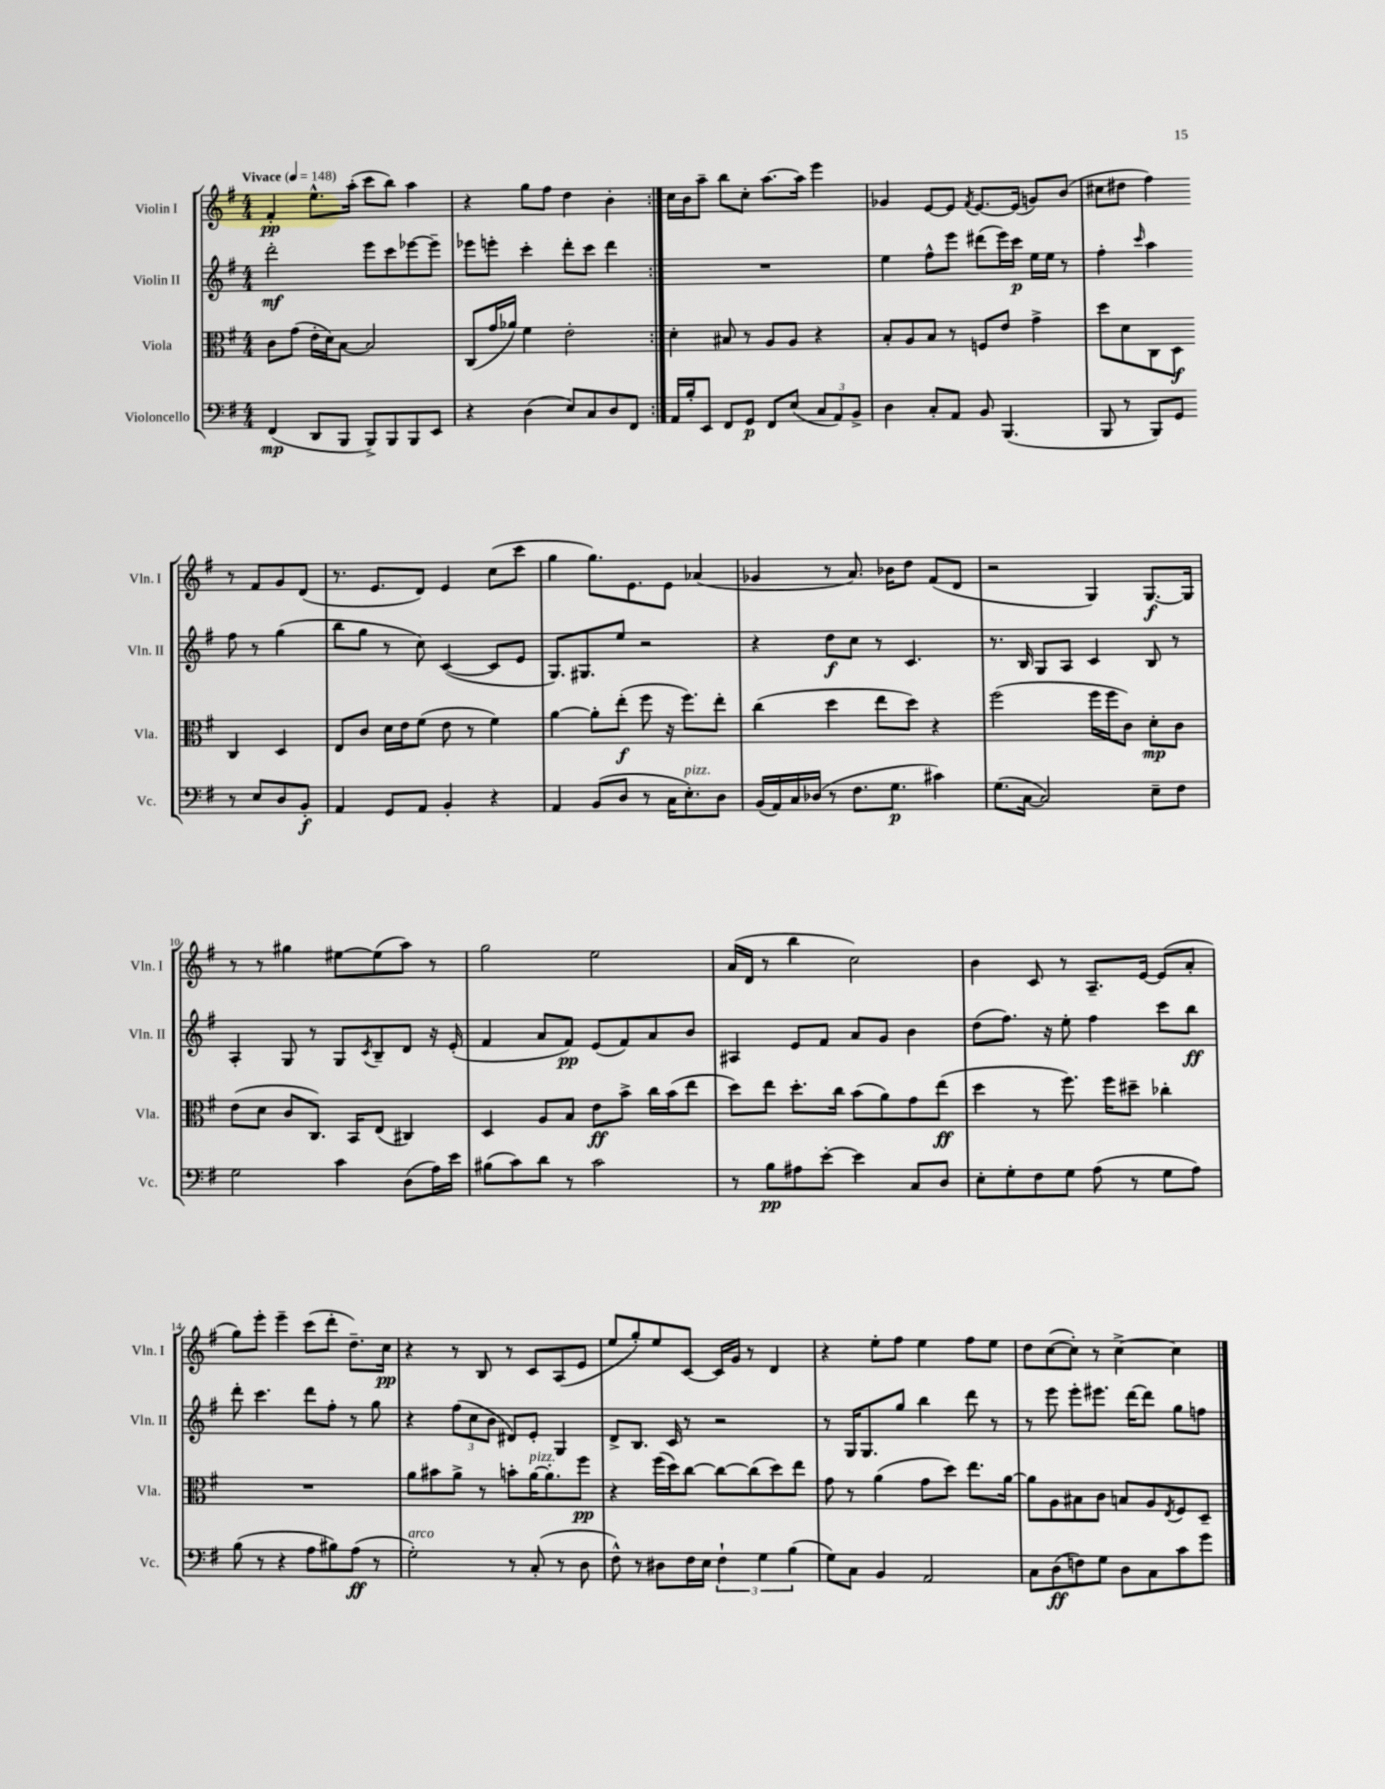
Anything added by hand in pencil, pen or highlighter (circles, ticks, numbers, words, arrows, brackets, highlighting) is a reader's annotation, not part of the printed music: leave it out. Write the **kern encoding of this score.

**kern	**kern	**kern	**kern
*staff4	*staff3	*staff2	*staff1
*clefF4	*clefC3	*clefG2	*clefG2
*k[f#]	*k[f#]	*k[f#]	*k[f#]
*M4/4	*M4/4	*M4/4	*M4/4
*MM148	*MM148	*MM148	*MM148
(4FF#/	8c\L	2ddd'\	4f#'/
.	(8g\J	.	.
8DD/L	16e'\LL	.	8.ee^^\L
.	16d\J)	.	.
8BBB/J	[8B\J	.	.
.	.	.	(16aa'\Jk
8BBB^/L)	2B/]	8eee\L	8ccc\L
8BBB/	.	8ccc\	8bb\J)
8BBB/	.	[8eee-\	4aa\
8EE/J	.	8eee-~\]J	.
=	=	=	=
4r	(8C/L	8eee-\L	4r
.	16g/L	8eee'\J	.
.	16a-/JJ)	.	.
(4D\	4f#\	4ccc'\	8gg\L
.	.	.	8ff#\J
8E/L)	2e'\	8ddd'\L	4dd\
8C/	.	8ccc\J	.
8D/	.	4ddd\	4b'\
8FF#/J	.	.	.
=:|!	=:|!	=:|!	=:|!
16AA/LL	4d'\	1r	16cc\LL
16B'/J	.	.	16b\J
8EE/J	.	.	8aa~\J
8FF#/L	8B#/	.	8bb\L
8GG/J	8r	.	8cc'\J
8FF#/L	8A/L	.	[8.aa\L
(8E/J	8A/J	.	.
.	.	.	16aa\]Jk
12C/L	4r	.	4eee\
12AA/)	.	.	.
12BB^/J	.	.	.
=	=	=	=
4D\	8B'/L	4ee\	4g-/
.	8A/	.	.
8C'/L	8B/J	8ff#^^\L	[8e/L
8AA/J	8r	8eee\J	8e/]J
.	.	.	8qf#/
8BB/	8F/L	(8ddd#\L	[8.e/L
(4.BBB/	8e/J	16eee\L)	.
.	.	16ccc\JJ	(16e/]Jk
.	4g^\	16ee\LL	8g/L)
.	.	16ee\JJ	.
.	.	8r	(8b/J
=	=	=	=
8BBB/	8dd\L	4ff#'\	8cc#\L
8r	8d\	.	8dd#\J
.	.	16qqccc/	.
8BBB/L)	8C\	4aa\	4ff#\)
8GG/J	8D\J	.	.
8r	4C/	8ff#\	8r
8E/L	.	8r	8f#/L
8D/	4D/	(4gg\	8g/
8BB'/J	.	.	(8d/J
=	=	=	=
4AA/	8E/L	8bb\L	8.r
.	8c/J	8gg\J	.
.	.	.	8.e/L
8GG/L	16d\LL	8r	.
.	16e\J	.	.
8AA/J	(8f#\J	8cc\)	8d/J)
4BB'/	8e\	([4c/	4e/
.	8r	.	.
4r	4f#\)	8c/]L	(8cc\L
.	.	8e/J	8ccc\J
=	=	=	=
4AA/	[4a\	8.G/L)	4gg\
.	.	8.G#/	.
(8BB/L	8a'\]L	.	8.gg\L)
8D/J	(8ee'\J	8ee/J	.
.	.	.	8.e\
8r	8ff#\	2r	.
16C\LK	16r	.	8e\J
8.E'\)	8.ff#\L)	.	.
.	.	.	(4a-/
8D\J	8ee'\J	.	.
=	=	=	=
(16BB/LL	(4cc\	4r	4g-/
16AA/)	.	.	.
16C/	.	.	.
(16D-/JJ	.	.	.
8r	4dd\	8dd\L	8r
8.F#\L	.	8cc\J	8.a/)
.	8ee\L	8r	.
8.G\J	.	.	16b-\LK
.	8dd\J)	4.c/	8dd\J
4c#\)	4r	.	(8f#/L
.	.	.	8d/J
=	=	=	=
(8.G\L	(2ff#\	8.r	2r
[16C\Jk	.	16B/	.
2C/])	.	8G/L	.
.	.	8A/J	.
.	16ff#\LL	4c/	4G/)
.	16ff#\J	.	.
.	8c\J)	.	.
8E~\L	8d'\L	8B/	[8.G/L
8F#\J	8c\J	8r	.
.	.	.	16G/]Jk
=	=	=	=
2G\	(8e\L	4A'/	8r
.	8d\J	.	8r
.	8c/L	8G/	4gg#\
.	8.C/J)	8r	.
4c\	.	8G/L	[8ee#\L
.	16BB/LK	.	.
.	.	8qc/	.
.	(8E/J	8B~/	(8ee#\]
(8D\L	4C#/)	8d/J	8aa\J)
16A\L)	.	16r	8r
16e\JJ	.	(16e'/	.
=	=	=	=
(8B#\L	4D/	4f#/	2gg\
8c\)	.	.	.
8d\J	8A/L	8a/L	.
8r	8B/J	8f#/J)	.
2c\	8e\L	(8e/L	2ee\
.	8b^\J	8f#/)	.
.	16cc\LL	8a/	.
.	(16b\J	.	.
.	8ee\J	8b/J	.
=	=	=	=
8r	8dd\L)	4A#/	(16a/LL
.	.	.	16d/JJ
8B\L	8ee\J	.	8r
8A#\	8.dd'\L	8e/L	4bb\
[8e'\J	.	8f#/J	.
.	16cc\Jk	.	.
4e\]	(8b\L	8a/L	2cc\)
.	8a\)	8g/J	.
8C/L	8g\	4b\	.
8D/J	(8ee\J	.	.
=	=	=	=
8E'\L	4dd\	(8dd\L	4b\
8G'\	.	8.ff#\J)	.
8F#\	8r	.	8c/
.	.	16r	.
8G\J	8.ff#\)	8ee'\	8r
(8A\	.	4ff#\	8.A~/L
.	16ff#\LK	.	.
8r	8dd#~\J	.	.
.	.	.	[16e/Jk
8G\L	4cc-'\	8ccc\L	(8e/]L
8A\J)	.	8bb\J	8a'/J
=	=	=	=
(8B\	1r	8ddd'\	8gg\L)
8r	.	4.ccc\	8eee'\J
4r	.	.	4eee~\
8A\L	.	8ddd\L	(8ccc\L
8B#\)	.	8ff#'\J	8ddd'\J
(8A\J	.	8r	8.dd~\L)
8r	.	8gg\	.
.	.	.	16cc\Jk
=	=	=	=
2G'\)	8a\L	4r	4r
.	8b#\	.	.
.	8a^\J	(12ff#\L	8r
.	.	12cc\	.
.	8r	.	8B/
.	.	12b\J	.
8r	8b'\L	8d#/L)	8r
(8C'/	[16a\K	8e'/J	8c/L
.	8.a'\]	.	.
8r	.	4G/	(8A/
8D\	8ff#\J	.	8e/J
=	=	=	=
8F#^^\)	4r	8d^/L	8ee/L
8r	.	8.B/J	8gg'/)
8D#\L	(16ff#\LL	.	8ee/
.	16dd\J)	16c/	.
16F#\L	[8cc\J	8r	[8c/J
16E\JJ	.	.	.
6F#`\	8cc\_L	2r	16c/]LL
.	.	.	16g/JJ
.	(8cc\]	.	8r
6G\	.	.	.
.	8dd\)	.	4d/
(6B\	.	.	.
.	8ee\J	.	.
=	=	=	=
8G\L)	8g\	8r	4r
8C\J	8r	16G/LK	.
.	.	8.G/	.
4BB/	(4a\	.	8ee'\L
.	.	8gg/J	8ff#\J
2AA/	8g\L	4bb\	4ee\
.	8dd\J)	.	.
.	8.ee\L	8ddd\	8ff#\L
.	.	8r	8ee\J
.	[16a\Jk	.	.
=	=	=	=
8C\L	8a\]L	8r	8dd\L
(8D\	8A\	8eee\	([8cc\
8F\)	8B#\	8eee'\L	8cc'\]J)
8G\J	8c\J	8.eee#\J	8r
8D\L	8B/L	.	[4cc^\
.	.	[16ddd\LK	.
8C\	8A/	8ddd\]J	.
.	8qE/	.	.
8c\	8F#/	8gg\L	4cc\]
8g\J	8D~/J	8ff\J	.
==	==	==	==
*-	*-	*-	*-
